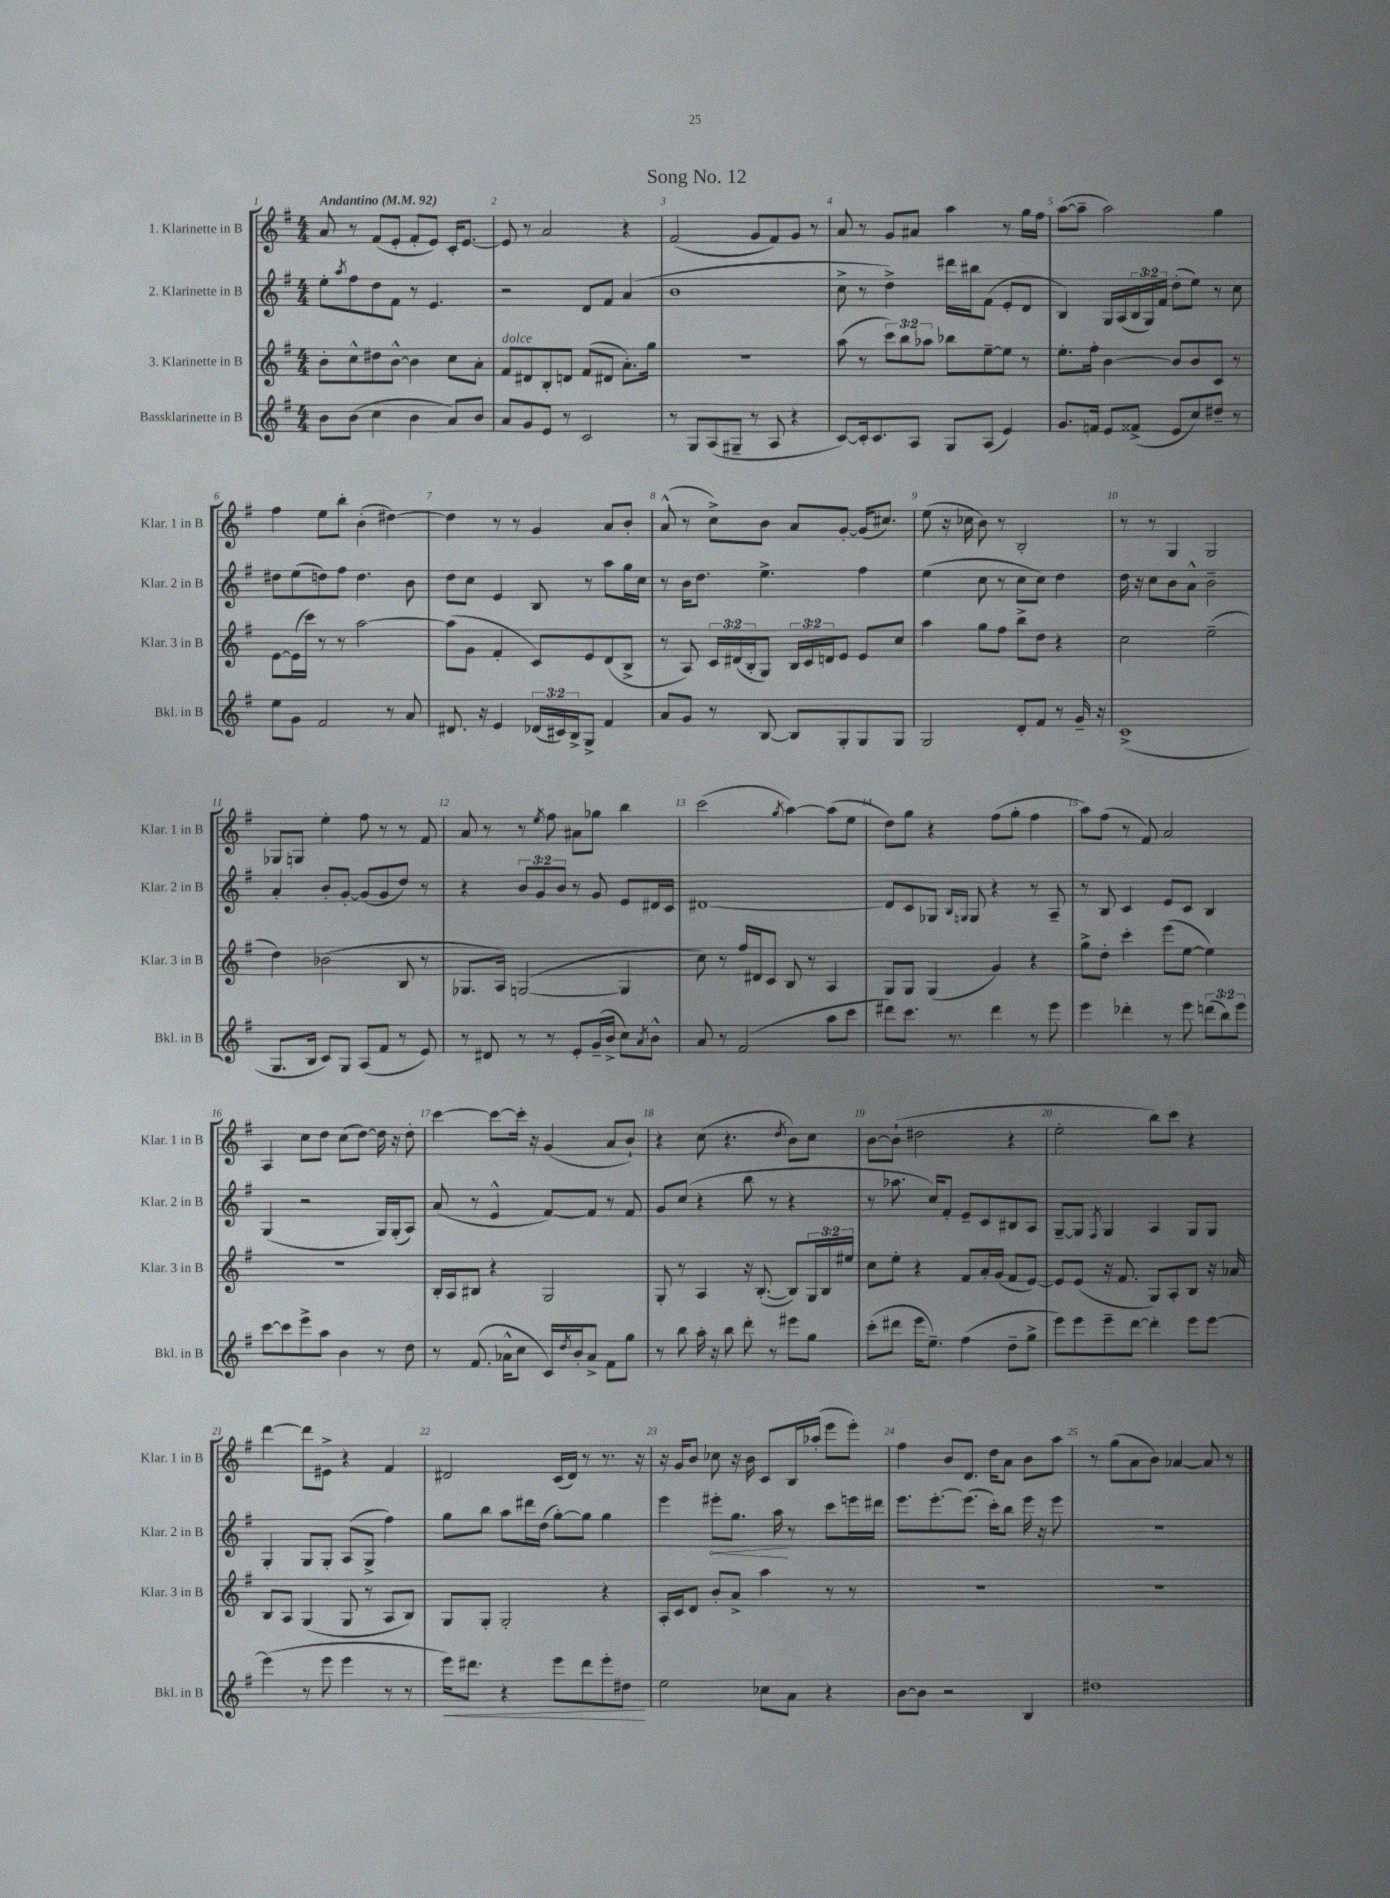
\header { title = "Song No. 12" }
<<
\new StaffGroup <<
\new Staff = "s0" \with { instrumentName = "1. Klarinette in B" shortInstrumentName = "Klar. 1 in B" } {
    \clef treble \key g \major \numericTimeSignature \time 4/4 \tempo "Andantino" 4 = 92
    a'8 r8 fis'8( e'8-. fis'8-. e'8) c'16-. e'8.~ |
    e'8 r8 a'2 r4 |
    fis'2( g'8 fis'8) g'8 r8 |
    a'8 r8 g'8 ais'8 a''4 r8 g''16 fis''16 |
    a''8~( a''8-- a''2) g''4 |
    fis''4 e''8 b''8-. b'4-.( dis''4~) |
    dis''4 r8 r8 g'4 a'8 b'8-. |
    a'8-^( r8 c''8->) b'8 a'8 g'8~-. g'16( cis''8.) |
    e''8( r16 ces''16 b'8) r8 b2-. |
    r8 r8 g4 g2 |
    ges8 g8 e''4-. fis''8 r8 r8 fis'8 |
    a'8 r8 r8 \acciaccatura { e''8 } fis''8 ais'8 ges''8 b''4 |
    c'''2( \acciaccatura { g''8 } a''4~) a''8( e''8 |
    d''8) g''8 r4 fis''8( g''8-. fis''4 |
    a''8) fis''8( r8 fis'8) a'2 |
    a4 c''8 d''8 c''8( d''8~) d''16 r16 d''8-. |
    c'''4~ c'''8~ c'''16-. r16 g'4( a'8 b'8-!) |
    r4 c''8( r4. \acciaccatura { d''8 } b'8) c''8 |
    b'8~ b'8-!( dis''2 r4 |
    e''2-. b''8) c'''8 r4 |
    d'''4~ d'''8 eis'8-> r4 fis'4 |
    dis'2 c'16( dis'16) r8 r8. r16 |
    r16 g'16 b'8 ces''8 r16 b'16 c'8 b16 aes''16-.( e'''8 e'''8-.) |
    fis''4 b'8 d'8. d''16 a'8 b'8 a''8 |
    r8 g''8( a'8 b'8) aes'4~ aes'8 r8 \bar "|." |
}
\new Staff = "s1" \with { instrumentName = "2. Klarinette in B" shortInstrumentName = "Klar. 2 in B" } {
    \clef treble \key g \major \numericTimeSignature \time 4/4 \override Staff.TupletNumber.text = #tuplet-number::calc-fraction-text
    e''8-. \acciaccatura { a''8 } fis''8 d''8 fis'8 r8 e'4. |
    r2 d'8 fis'8 a'4( |
    b'1 |
    c''8-> r8 d''4->) dis'''16 bis''16 fis'8( e'8-. d'8 |
    b4) g16 a16( \tuplet 3/2 { b16 g16) fis'16 } d''8-.( e''8) r8 c''8 |
    dis''8 e''8( d''8) fis''8 d''4. b'8 |
    d''8 c''8 e'4 b8 r8 a''8 g''16 c''16 |
    r8 b'16 d''8. e''4.-> fis''4 |
    e''4( c''8 r8 c''8 c''8) d''4 |
    d''16 r16 c''8 b'8 a'8-^ b'2-- |
    a'4-. b'8-. g'8~-. g'8( g'8 d''8) r8 |
    r4 \tuplet 3/2 { b'8 g'8 b'8 } r8 g'8 e'8 dis'16 c'16 |
    dis'1~ |
    dis'8 c'8 ges8 \grace { b16 g16 } g8 r4 r8 a8-- |
    r8 b8 c'4 e'8 c'8 b4 |
    g4( r2 g16) g16-.( a8) |
    a'8( r8 e'4-^ fis'8~) fis'8 r8 fis'8 |
    g'8 c''8( r4 b''8 r8 r4 |
    r8 aes''8. c''16) fis'8-. e'8-- c'8 bis8 a8 |
    g8~-- g8 \acciaccatura { fis8 } g4 a4 g8 g8 |
    g4-. g8 g8-. a8( g8-> fis''4) |
    g''8 b''8 a''8 dis'''16 d''16( g''8~-.) g''8 g''4 |
    e'''4 \once \override Hairpin.circled-tip = ##t eis'''8-.\< g''8. a''16\! r8 c'''8 e'''16 dis'''16 |
    e'''8. e'''8.~-. e'''8.( c'''16-.) b''8 e'''16 r16 e'''8 |
    r1 \bar "|." |
}
\new Staff = "s2" \with { instrumentName = "3. Klarinette in B" shortInstrumentName = "Klar. 3 in B" } {
    \clef treble \key g \major \numericTimeSignature \time 4/4 \override Staff.TupletNumber.text = #tuplet-number::calc-fraction-text
    b'8-. c''8-^ dis''8 b'8~-^ b'4 c''8 a'8-. |
    fis'8^\markup { \italic "dolce" } dis'8 b8-. d'8 fis'8( dis'8 a'8.-.) g''16 |
    R1 |
    a''8( r8 \tuplet 3/2 { c'''8) b''8 aes''8 } bes''8 e''8~-- e''8 r8 |
    e''8.-. fis''16-. b'4~ b'8 b'8 c'8 r8 |
    e'8~ e'16( c'''16) r8 r8 a''2~ |
    a''8( g'8 fis'4-. c'8) e'8 d'8( b8-> |
    r8 a8) \tuplet 3/2 { c'16 dis'16( b16-. } g8) \tuplet 3/2 { b16 c'16 d'16 } e'8 e'8 c''8 |
    a''4 g''8 fis''8 b''8-> d''8 r4 |
    c''2 e''2--( |
    d''4) bes'2( b8 r8 |
    ges8. a16) g2~( g4 |
    c''8) r8 fis''16 dis'16 c'8 b8 r8 a4 |
    g8 g8 g4( g'4) r4 |
    g''8-> d''8-. c'''4-. e'''8( e''8~ e''4) |
    R1 |
    b16-. a16 bis8 r4 g2 |
    g8-. r8 a4 r16 b8.~-.( b8) \tuplet 3/2 { g16 b16 eis''16 } |
    c''8 e''8-. r4 fis'8 a'16-. g'16( fis'8 e'8~) |
    e'8 e'8( r16 fis'8. g8) a8-. b8 r16 aes'16 |
    b8 a8 g4( g8 r8 a8 b8) |
    g8 g8-. g2-. r4 |
    a16-. c'16 d'8 b'8-. a'8-> a''4 r8 r8 |
    R1 |
    R1 \bar "|." |
}
\new Staff = "s3" \with { instrumentName = "Bassklarinette in B" shortInstrumentName = "Bkl. in B" } {
    \clef treble \key g \major \numericTimeSignature \time 4/4 \override Staff.TupletNumber.text = #tuplet-number::calc-fraction-text
    b'8 b'8( c''4 b'4 a'8) b'8 |
    a'8 g'8 e'8 r8 c'2 |
    r8 g8 a8( gis8-- r8 a8 r4 |
    c'8~) c'16-. c'8. a8 g8 a8( e'4) |
    g'8. f'16 e'8 fisis'8->( e'8 c''8) dis''8-- r8 |
    e''8 g'8 fis'2 r8 a'8 |
    dis'8. r16 e'4 \tuplet 3/2 { des'16( cis'16) b16-> } g8-> fis'4 |
    a'8 g'8 r8 b8~ b8 g8-. g8 g8 |
    g2 d'8-. fis'8 r8 g'16-- r16 |
    c'1->( |
    g8. b16 c'8) g8 a8( fis'8 r8 e'8) |
    r8 dis'8 r8 r8 e'8-. g'16--( b'16-> c''8) \acciaccatura { a'8 } b'8-^ |
    a'8 r8 fis'2( a''8 c'''8 |
    dis'''8) c'''8. r8. dis'''4 r8 e'''8 |
    e'''4 des'''4-. r8 e'''8 \tuplet 3/2 { d'''8( b''8) e'''8 } |
    c'''8~ c'''8 e'''8-> a''8 b'4 r8 d''8 |
    r8 fis'8.( aes'16-^ c''8 c'16) \acciaccatura { d''8 } b'16-. aes'8-> fis'8 g''8 |
    r8 b''8 a''16-. r16 b''8 d'''8-. r8 eis'''8 g''8 |
    c'''8-.( dis'''8 e'''16 e''8.--) fis''4( d''8-- g''8-> |
    e'''8) e'''8 e'''8-- d'''8~ d'''4-. e'''8 e'''8~ |
    e'''4( r8 e'''8 e'''4 r8 r8 |
    e'''16\<) dis'''8. r4 e'''8 dis'''8 e'''8-. dis''8\! |
    e''2 ces''8 a'8 r4 |
    b'8~ b'8 r2 b4 |
    dis''1 \bar "|." |
}
>>
>>
\layout { \context { \Score \override BarNumber.break-visibility = ##(#f #t #t) barNumberVisibility = #all-bar-numbers-visible } }
